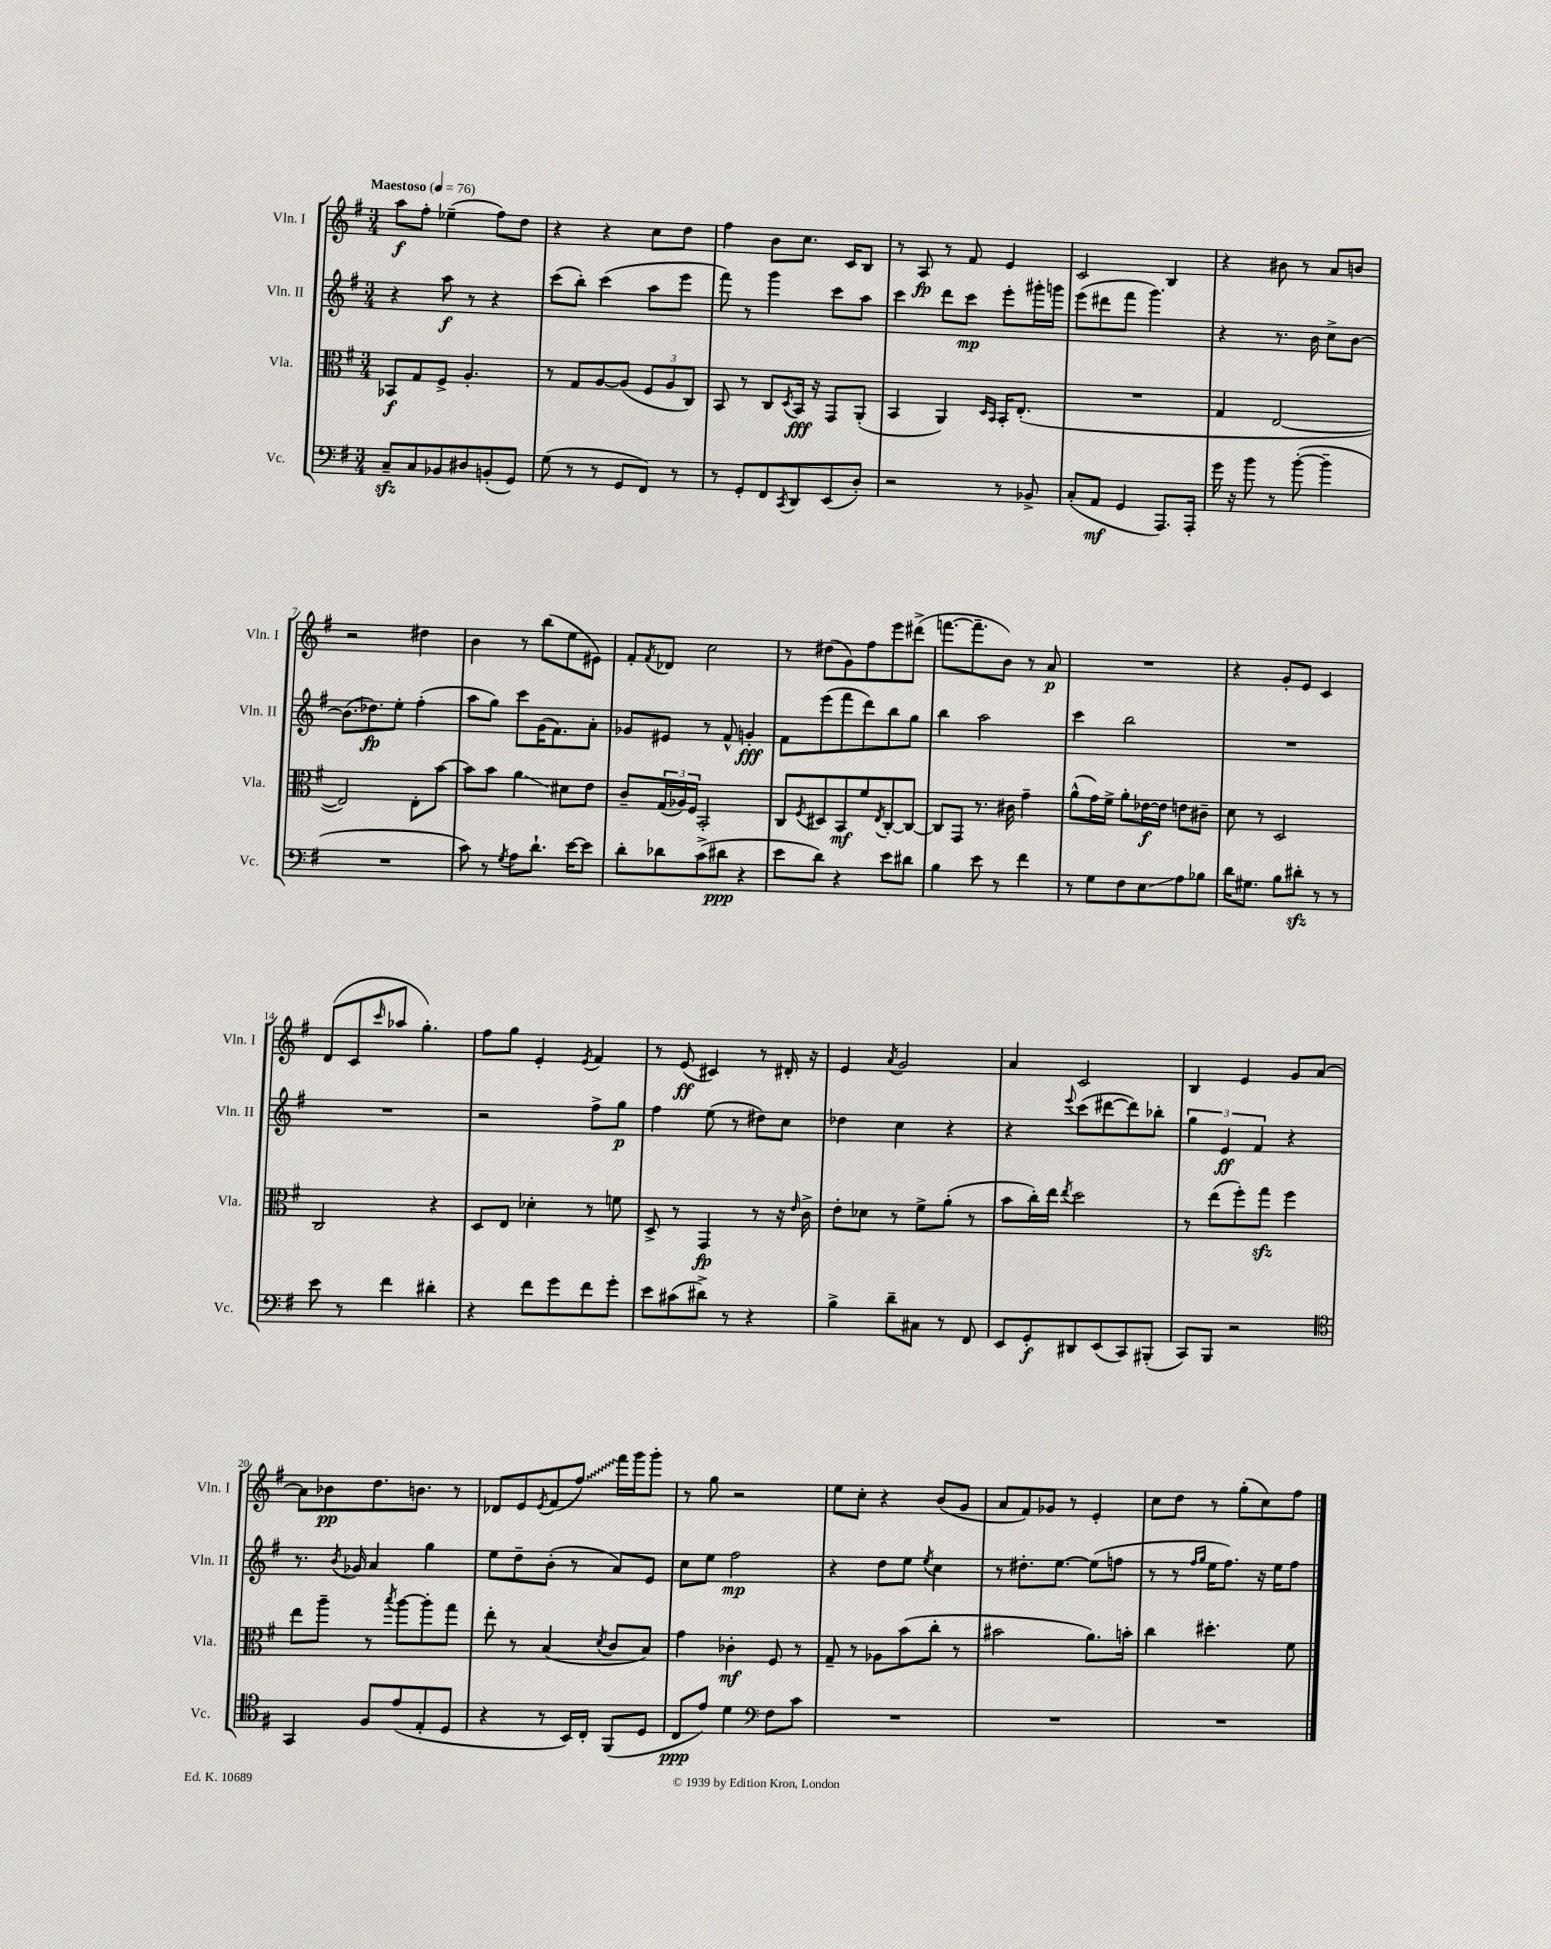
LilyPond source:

<<
\new StaffGroup <<
\new Staff = "s0" \with { instrumentName = "Vln. I" shortInstrumentName = "Vln. I" } {
    \clef treble \key g \major \numericTimeSignature \time 3/4 \tempo "Maestoso" 4 = 76
    a''8\f fis''8-. ees''4--( fis''8) d''8 |
    r4 r4 c''8 d''8 |
    fis''4 b'8 c''8. c'16 b8 |
    r8 a8\fp r8 fis'8 e'4 |
    c'2 b4 |
    r4 bis'8 r8 a'8 b'8 |
    r2 dis''4 |
    b'4 r8 b''8( e''8 eis'8) |
    fis'8-. \acciaccatura { fis'8 } des'8 c''2 |
    r8 dis''8( g'8) fis''8 e'''8 dis'''8->( |
    f'''8.~ f'''8.-- b'8) r8 a'8\p |
    R2. |
    r4 g'8-. e'8 c'4 |
    d'8( c'8 \grace { c'''16 } aes''8 g''4.-.) |
    fis''8 g''8 e'4-. \acciaccatura { e'8 } fis'4 |
    r8 e'8\ff( cis'4) r8 dis'16-. r16 |
    e'4 \acciaccatura { a'8 } g'2 |
    a'4 c'2 |
    b4 e'4 g'8 a'8~ |
    a'8 bes'8\pp d''8. b'8. r8 |
    des'8 e'8 \acciaccatura { e'8 } fis'8( \once \override Glissando.style = #'zigzag fis''8\glissando) fis'''16 g'''16 g'''8-. |
    r8 g''8 r2 |
    e''8 c''8-. r4 b'8( g'8 |
    a'8 fis'8) ges'8 r8 e'4-. |
    c''8 d''8 r8 g''8-.( c''8) fis''8 \bar "|." |
}
\new Staff = "s1" \with { instrumentName = "Vln. II" shortInstrumentName = "Vln. II" } {
    \clef treble \key g \major \numericTimeSignature \time 3/4
    r4 a''8\f r8 r4 |
    c'''8( b''8-.) c'''4( a''8 e'''8 |
    fis'''8) r8 g'''4 c'''8 a''8 |
    c'''4 d'''8 c'''8\mp e'''8-. gis'''16-. g'''16 |
    e'''8( dis'''8 fis'''8 g'''4.) |
    r4 r8. b'16 c''8-> b'8~ |
    b'8.( des''8.\fp) e''8-. fis''4-.( |
    a''8 g''8) c'''8 g'16( fis'8.) a'8-. |
    ges'8 eis'8 r8 fis'8-^ g'4-.\fff |
    fis'8 e'''8( fis'''8 d'''8) b''8 g''8 |
    b''4 a''2 |
    c'''4 b''2 |
    R2. |
    R2. |
    r2 fis''8-> g''8\p |
    fis''4 e''8( r8 dis''8) c''8 |
    des''4 c''4 r4 |
    r4 \appoggiatura { e'''8 } c'''8( dis'''8~ dis'''8) bes''8-. |
    \tuplet 3/2 { g''4 e'4\ff fis'4 } r4 |
    r8. \acciaccatura { b'8 } ges'16 a'4 g''4 |
    e''8 d''8-- b'8-.( r8 a'8) e'8 |
    c''8 e''8 fis''2\mp |
    r4 d''8 e''8 \acciaccatura { e''8 } c''4 |
    r8 dis''8.-. e''8.~ e''8( f''8 |
    r8 r8 \grace { fis''16 g''16 } e''16 fis''8.) r16 e''16 fis''8 \bar "|." |
}
\new Staff = "s2" \with { instrumentName = "Vla." shortInstrumentName = "Vla." } {
    \clef alto \key g \major \numericTimeSignature \time 3/4
    bes,8\f g8 fis8-> a4.-. |
    r8 g8 a8~ a8( \tuplet 3/2 { fis8 a8 c8) } |
    b,8 r8 c8 \acciaccatura { d8 } b,16\fff r16 g,8 a,8-.( |
    b,4 a,4) \grace { d16 b,16 } b,16-. e8.-.( |
    R2. |
    g4 e2~ |
    e2) e8-. b'8~ |
    b'8 b'8 a'4\glissando dis'8 e'8 |
    c'8-- \tuplet 3/2 { g16( aes16) fis16 } b,2-. |
    c8 \acciaccatura { fis8 } dis8 b,8\mf fis'8 \acciaccatura { e8 } c8~-. c8~ |
    c8 g,8 r8. cis'16 g'4-- |
    a'8-^( g'16) fis'16-> a'8-. ees'16~\f ees'16 e'8 cis'8-- |
    d'8 r8 d2 |
    c2 r4 |
    d8 e8 des'4-. r8 f'8 |
    d8-> r8 g,4\fp r8 r16 \grace { e'16 } c'16-> |
    e'8-. des'8 r8 fis'8-> a'8-.( r8 |
    b'8 c''16-.) e''16 \acciaccatura { e''8 } d''2 |
    r8 e''8( fis''8-.) g''8\sfz fis''4 |
    e''8 a''8-- r8 \acciaccatura { b''8 } a''8~ a''8-. g''8 |
    e''8-. r8 b4( \acciaccatura { d'8 } c'8 b8) |
    g'4 ces'4-.\mf fis8 r8 |
    g8-- r8 aes8 b'8( c''8-. r8 |
    bis'2 a'8.) b'16-. |
    c''4 dis''4.-. fis'8 \bar "|." |
}
\new Staff = "s3" \with { instrumentName = "Vc." shortInstrumentName = "Vc." } {
    \clef bass \key g \major \numericTimeSignature \time 3/4
    c8--\sfz c8 bes,8 dis8 b,8-.( g,8) |
    g8( r8 r8 g,8 fis,8) r8 |
    r8 g,8-. fis,8 \acciaccatura { c,8 } d,8 e,8( d8-.) |
    r2 r8 bes,8-> |
    c8-.( a,8\mf g,4 a,,8.) a,,16-. |
    g'16 r16 b'8 r8 b'8~-.( b'4-- |
    R2. |
    c'8) r8 \acciaccatura { g8 } a8 d'8.-! e'16~ e'8 |
    d'8-. des'8 c'8->( dis'8\ppp r4 |
    e'8 d'8) r4 e'8 dis'8 |
    b4 e'8 r8 fis'4 |
    r8 g8 fis8 e8\glissando a8 bes8 |
    d'16 gis8. b8 dis'8-.\sfz r8 r8 |
    e'8 r8 fis'4 dis'4-. |
    r4 fis'8 g'8 fis'8 g'8-. |
    e'8 cis'8( dis'8->) r8 r4 |
    b4-> d'8-- cis8 r8 fis,8 |
    e,8 g,8-.\f dis,8 e,8( c,8) bis,,8-.( |
    c,8) b,,8 r2 |
    \clef tenor g,4 fis8 e'8( e8-. d8 |
    r4 r8 b,16) c16-. fis,8( d8 |
    c8\ppp e'8) d'4 \clef bass fis8 c'8 |
    R2. |
    R2. |
    R2. \bar "|." |
}
>>
>>
